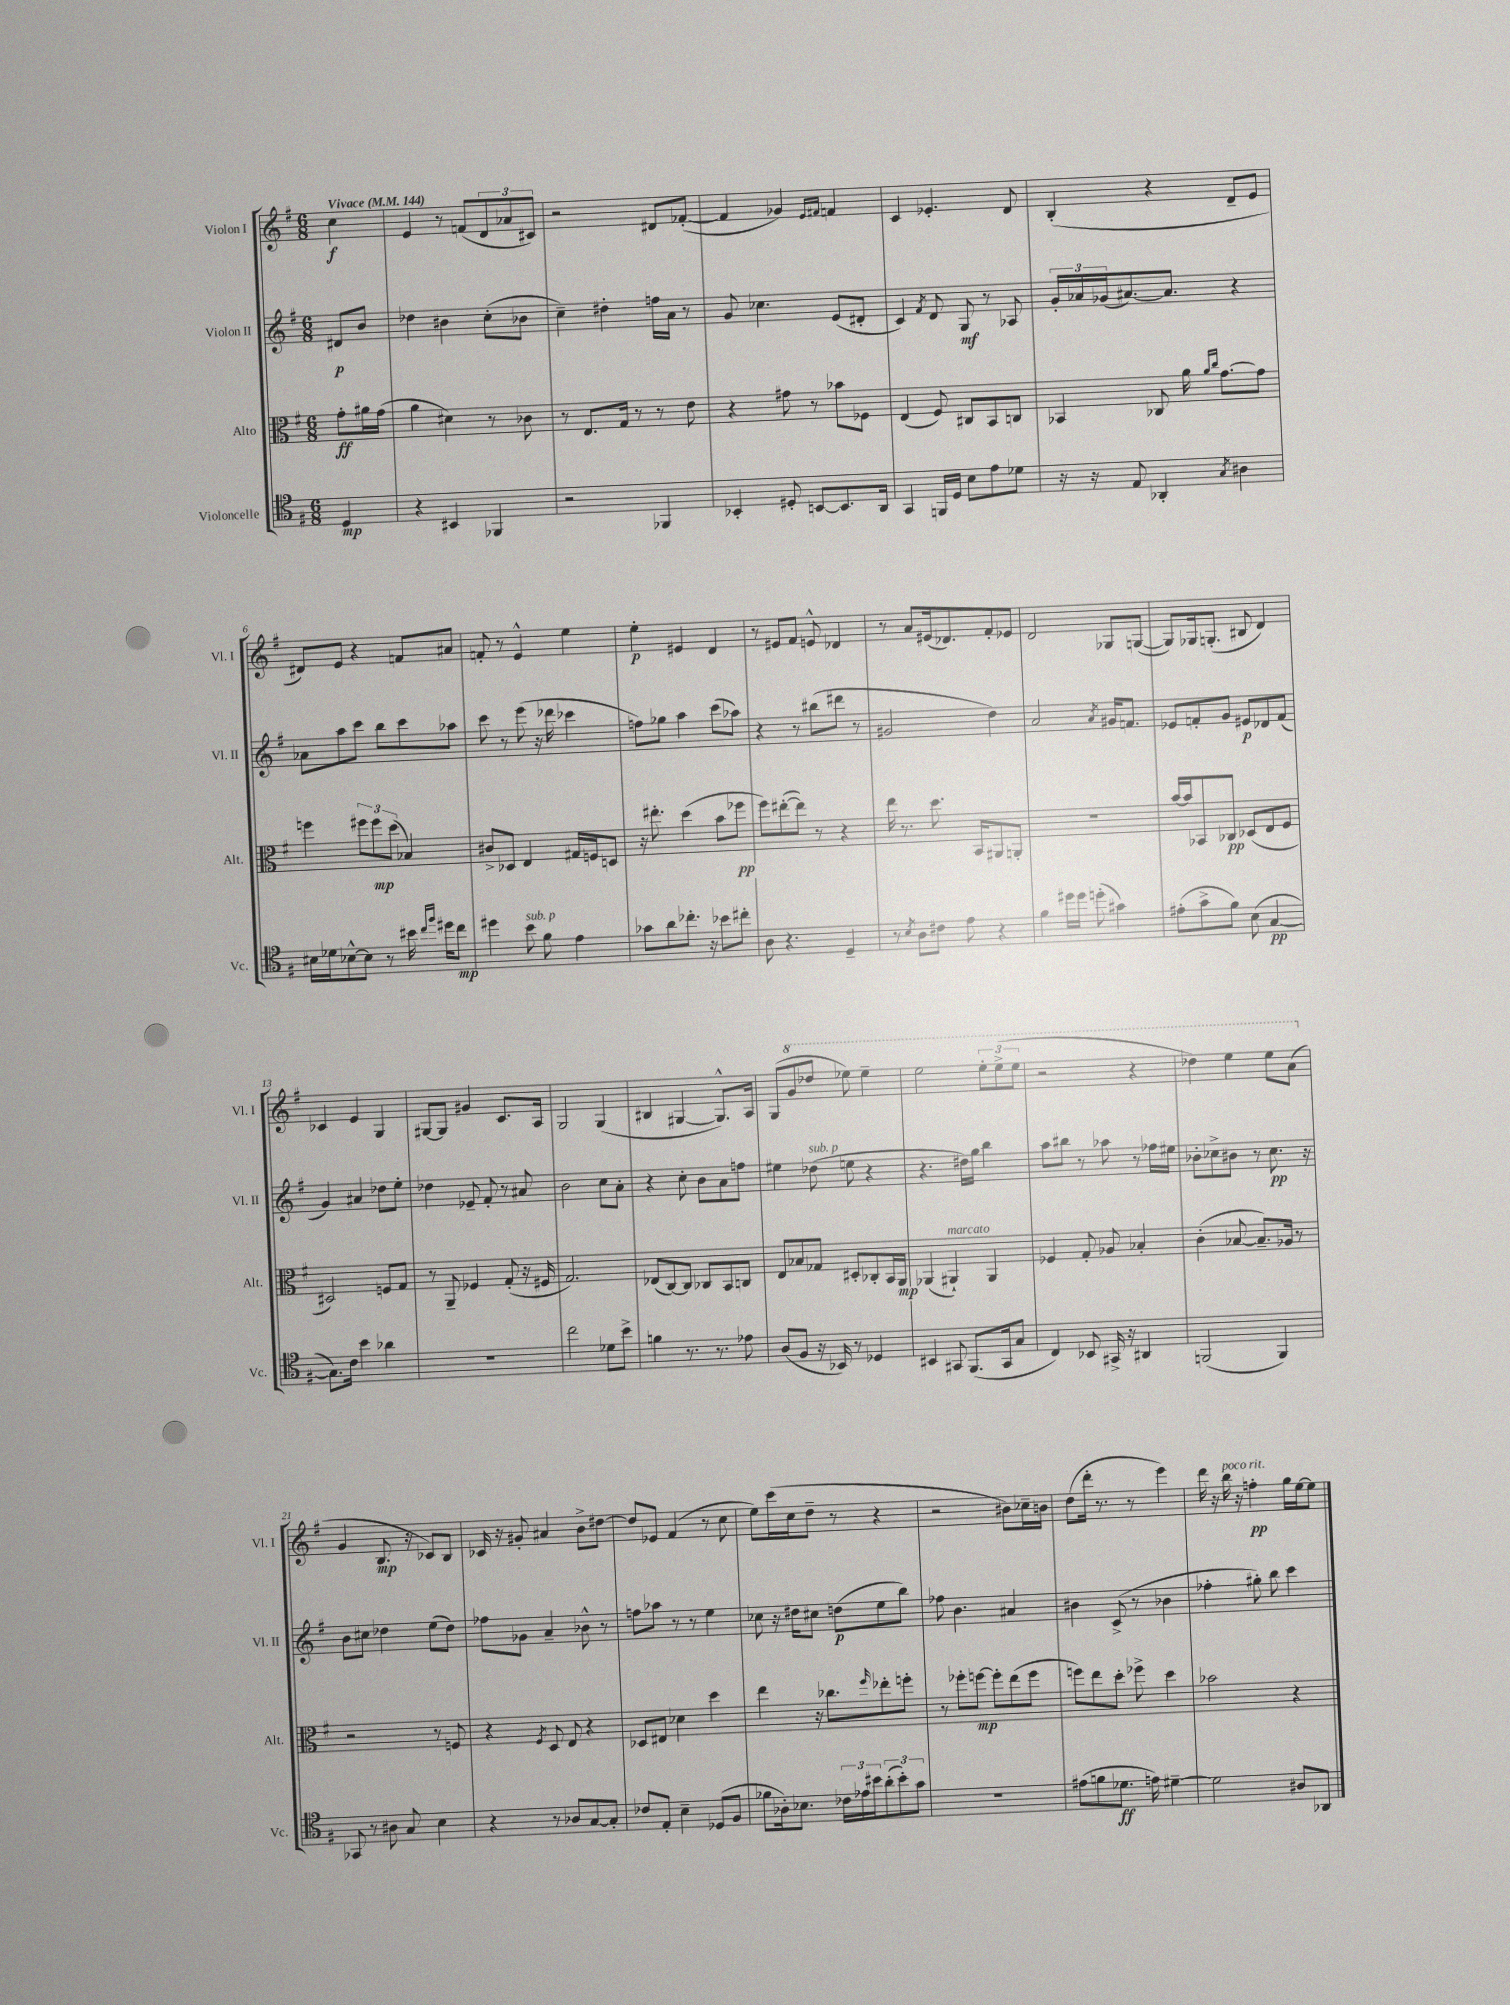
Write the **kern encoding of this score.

**kern	**kern	**kern	**kern
*staff4	*staff3	*staff2	*staff1
*clefC4	*clefC3	*clefG2	*clefG2
*k[f#]	*k[f#]	*k[f#]	*k[f#]
*M6/8	*M6/8	*M6/8	*M6/8
*MM144	*MM144	*MM144	*MM144
4D/	8g'\L	8d#/L	4cc\
.	16a#\L	8b/J	.
.	(16g\JJ	.	.
=	=	=	=
4r	4a\	4dd-\	4e/
4BB#/	4d#\)	4b#\	8r
.	.	.	(8f/L
4FF-/	8r	(8cc'\L	12d/
.	.	.	12a-/
.	8c-\	8b-\J	.
.	.	.	12c#/J)
=	=	=	=
2r	8r	4cc~\)	2r
.	8.E/L	.	.
.	.	4dd#'\	.
.	16G/Jk	.	.
.	8r	.	.
4FF-/	8r	16ff\LL	8d#/L
.	.	16a\JJ	.
.	8e\	8r	([8f-'/J
=	=	=	=
4BB-'/	4r	8g/	4f-/]
.	.	4.cc-\	.
8D#'/	8g#\	.	4g-/)
[8BB/L	8r	.	.
.	.	.	16qqe/LL
.	.	.	16qqf#/JJ
8.BB/]	8b-\L	(8e/L	4f/
.	8F-\J	8d#'/J	.
16AA/Jk	.	.	.
=	=	=	=
4GG/	(4E/	4c/)	4c/
.	.	8qf#/	.
16FF/LL	8F#/)	8d/	4.e-'/
16D/JJ	.	.	.
8B\L	8C#/L	8G/	.
8e\	8BB/	8r	.
8d-\J	8C/J	8A-/	8d/
=	=	=	=
16r	4BB-/	24g'/LL	(4B'/
.	.	24a-/	.
16r	.	.	.
.	.	(24g-/J	.
8E/	.	[8.a#/)	.
4AA-'/	8C-/	.	4r
.	.	8.a#/]J	.
.	16a\	.	.
.	16qqa/LL	.	.
.	16qqcc/JJ	.	.
.	[8.g\L	.	.
8qG/	.	.	.
4A#\	.	4r	8d~/L
.	8g\]J	.	8e/J
=	=	=	=
16B#\LL	4ff\	8a-\L	8d#/L)
16d-\J	.	.	.
[8B-^^\	.	8aa\	8e/J
8B-\]J	12ff#\L	8ccc\J	4r
.	12ff#\	.	.
8r	.	8bb\L	.
.	(12dd\J	.	.
16b#\	4B-/)	8ccc\	8f/L
16qqcc/LL	.	.	.
16qqff#/JJ	.	.	.
16dd#\LK	.	.	.
8cc\J	.	8aa-\J	8a#/J
=	=	=	=
4dd#\	8c#^/L	8ccc\	8f'/
.	8D-/J	8r	8r
8b\	4E/	(8eee\	4e^^/
8f#\	.	16r	.
.	.	16ddd-\	.
4e\	16G#/LL	4ccc-\	4ee\
.	16F/J	.	.
.	8D/J	.	.
=	=	=	=
8g-\L	16r	8ff\L)	4ee'\
.	8.ee#'\	.	.
8a\	.	8gg-\J	.
8.cc-'\J	(4dd\	4aa\	4e#/
16r	.	.	.
8b-\L	8b\L	(8ccc\L	4d/
8cc#'\J	8ff-\J	8aa-\J)	.
=	=	=	=
8A\	8ff#\L)	4r	8r
4.r	([8ee#'\	.	8e#/L
.	8ee#\]J)	8r	8f#/J
.	8r	(8bb#\L	8e^^/
4D~/	4r	8ddd#\J	4d-/
.	.	8r	.
=	=	=	=
8r	16ee\	2g#/	8r
.	8.r	.	.
8qB/	.	.	.
8A\L	.	.	8a/L
8c#\J	8.dd\	.	(16e#/k
.	.	.	8.d-/)
8e\	.	.	.
.	16BB/LK	.	.
4r	8AA#/	4dd\)	8f#'/
.	8AA'/J	.	8e-/J
=	=	=	=
4f#\	2.r	2a/	2d/
16dd#\LL	.	.	.
16dd#\JJ	.	.	.
(8dd'\	.	.	.
.	.	8qa/	.
4g#\)	.	16g#/LK	8G-/L
.	.	8.f/J	.
.	.	.	([8G/J
=	=	=	=
(8e#'\L	[16b/LL	8e-/L	8G/]L)
.	16b/]J	.	.
8g^\	8BB-/	8f'/	16G-/k
.	.	.	(8.G'/J
8f#\J)	8C-/J	8g/J	.
(8B\	(8D-/L	8e#/L	8B#/
[4G/	8E/	8d-/	4d/)
.	8F#/J	(8f/J	.
=	=	=	=
8.G\]L)	2D#/)	4g/)	4c-/
16c\Jk	.	.	.
4b\	.	4a#/	4e/
4a-\	8F/L	8dd-\L	4G/
.	8G/J	8ee'\J	.
=	=	=	=
2.r	8r	4dd-\	[8G#/L
.	8AA~/	.	8G#/]J
.	4F-/	8e-~/	4g#/
.	.	8f#'/	.
.	(8G'/	8r	8.c/L
.	16r	8a#/	.
.	16F#/	.	16A/Jk
=	=	=	=
2cc\	2.G/)	2b\	2G/
8d-\L	.	8cc\L	(4G/
8b^\J	.	8a'\J	.
=	=	=	=
4f\	(8E-/L	4r	4B#/
.	[8C/)	.	.
8.r	8C/]J	8cc'\	[4G#/
.	8C-/L	8b\L	.
8.r	.	.	.
.	8BB/	8a\	8.G#^^/]L)
8e-\	8C/J	8ff\J	.
.	.	.	16A/Jk
=	=	=	=
(8A/L	8E/L	4ee#\	(8G/L
8F#/J	8B-/	.	8gg/
16r	8G-/J	(8dd-\	8ddd-/J
16BB-/)	.	.	.
8r	8D#'/L	8ee\	8eee-\)
4D-/	8C-'/	4r	4eee-~\
.	16BB/L	.	.
.	16AA/JJ	.	.
=	=	=	=
4BB#/	(4AA-/	4.r	2eee\
8GG#/	4AA#`/)	.	.
(8.FF#/L	.	16dd#\LL)	.
.	.	16gg\JJ	.
.	4AA#/	4bb\	12eee'\L
16GG#/k	.	.	.
.	.	.	(12eee^\
8G/J	.	.	.
.	.	.	12eee\J
=	=	=	=
4C/)	4F-/	8aa\L	2r
.	.	8bb#\J	.
8BB-/	8G'/	8r	.
16GG#^/	8A-/	8aa-\	.
16r	.	.	.
4AA#/	4B-'/	8r	4r
.	.	16ff-\LL	.
.	.	16ee#\JJ	.
=	=	=	=
(2FF/	(4c'\	8b-'\L	4ddd-\)
.	.	8cc-^\	.
.	[8B-/	8b#\J	4eee\
.	8.B-~/]L)	8r	.
4FF/)	.	8.cc-\	8eee\L
.	16A-/Jk	.	.
.	8r	.	(8aa\J
.	.	16r	.
=	=	=	=
8GG-/	2r	8b\L	4g/
8r	.	8cc#\J	.
8A#\	.	4dd-\	8.B/
8G/	.	.	.
.	.	.	16r
4B\	8r	(8ee\L	8c-/L)
.	8F/	8dd-\J)	8B/J
=	=	=	=
4r	4r	8ff-\L	16c-/
.	.	.	16r
.	.	8g-\J	8g#'/
.	8qF#/	.	.
8r	8D/	4a~/	4a#/
8A-/L	8E/	.	.
[8G/	4r	8b-^^\	8b^\L
8G'/]J	.	8r	[8dd#\J
=	=	=	=
8c-/L	8D-/L	8ff\L	8dd#/]L
8E'/J	8E#/J	8aa-\J	8e-/J
4B~\	4d-\	8r	(4f#/
.	.	8r	.
(8D-/L	4dd\	4ee\	8r
8F#/J	.	.	8cc\
=	=	=	=
8f-\L	4ee\	8cc-\	8ee\L)
16A-'\k)	.	16r	(16ccc\L
8.B-\J	.	16dd#\LK	16cc\J
.	16r	8cc#\J	8dd~\J
.	8.cc-\L	.	.
24c-\LL	.	(8dd\L	8r
24e-\	.	.	.
24b#\J	.	.	.
.	16qqff#/	.	.
(12a'\	8ee-'\	8ee\	4r
12b#'\)	.	.	.
.	8ff'\J	8bb\J)	.
12g\J	.	.	.
=	=	=	=
2.r	8r	8ff-\	2r
.	8ff-'\L	4.b\	.
.	[8ff\J	.	.
.	8ff'\]L	.	.
.	(8ee\	4a#/	8b#\L)
.	8ff\J	.	16cc-~\L
.	.	.	16b\JJ
=	=	=	=
(8e#\L	8ff\L)	4b#\	(8dd\L
8f\	8ee\	.	16ddd'\Jk
.	.	.	8.r
8.d-\J	8dd'\J	(8c^/	.
.	8ff-^\	8r	8r
16e\)	.	.	.
[4d#~\	4dd\	4b-\	4eee\)
=	=	=	=
2d#\]	2b-\	4ff-'\	16ddd\
.	.	.	16r
.	.	.	16bb\
.	.	.	16r
.	.	8gg#'\)	4ff'\
.	.	8bb\	.
8A#/L	4r	4ccc\	16gg\LL
.	.	.	[16ee\J
8AA-/J	.	.	8ee\]J
==	==	==	==
*-	*-	*-	*-
